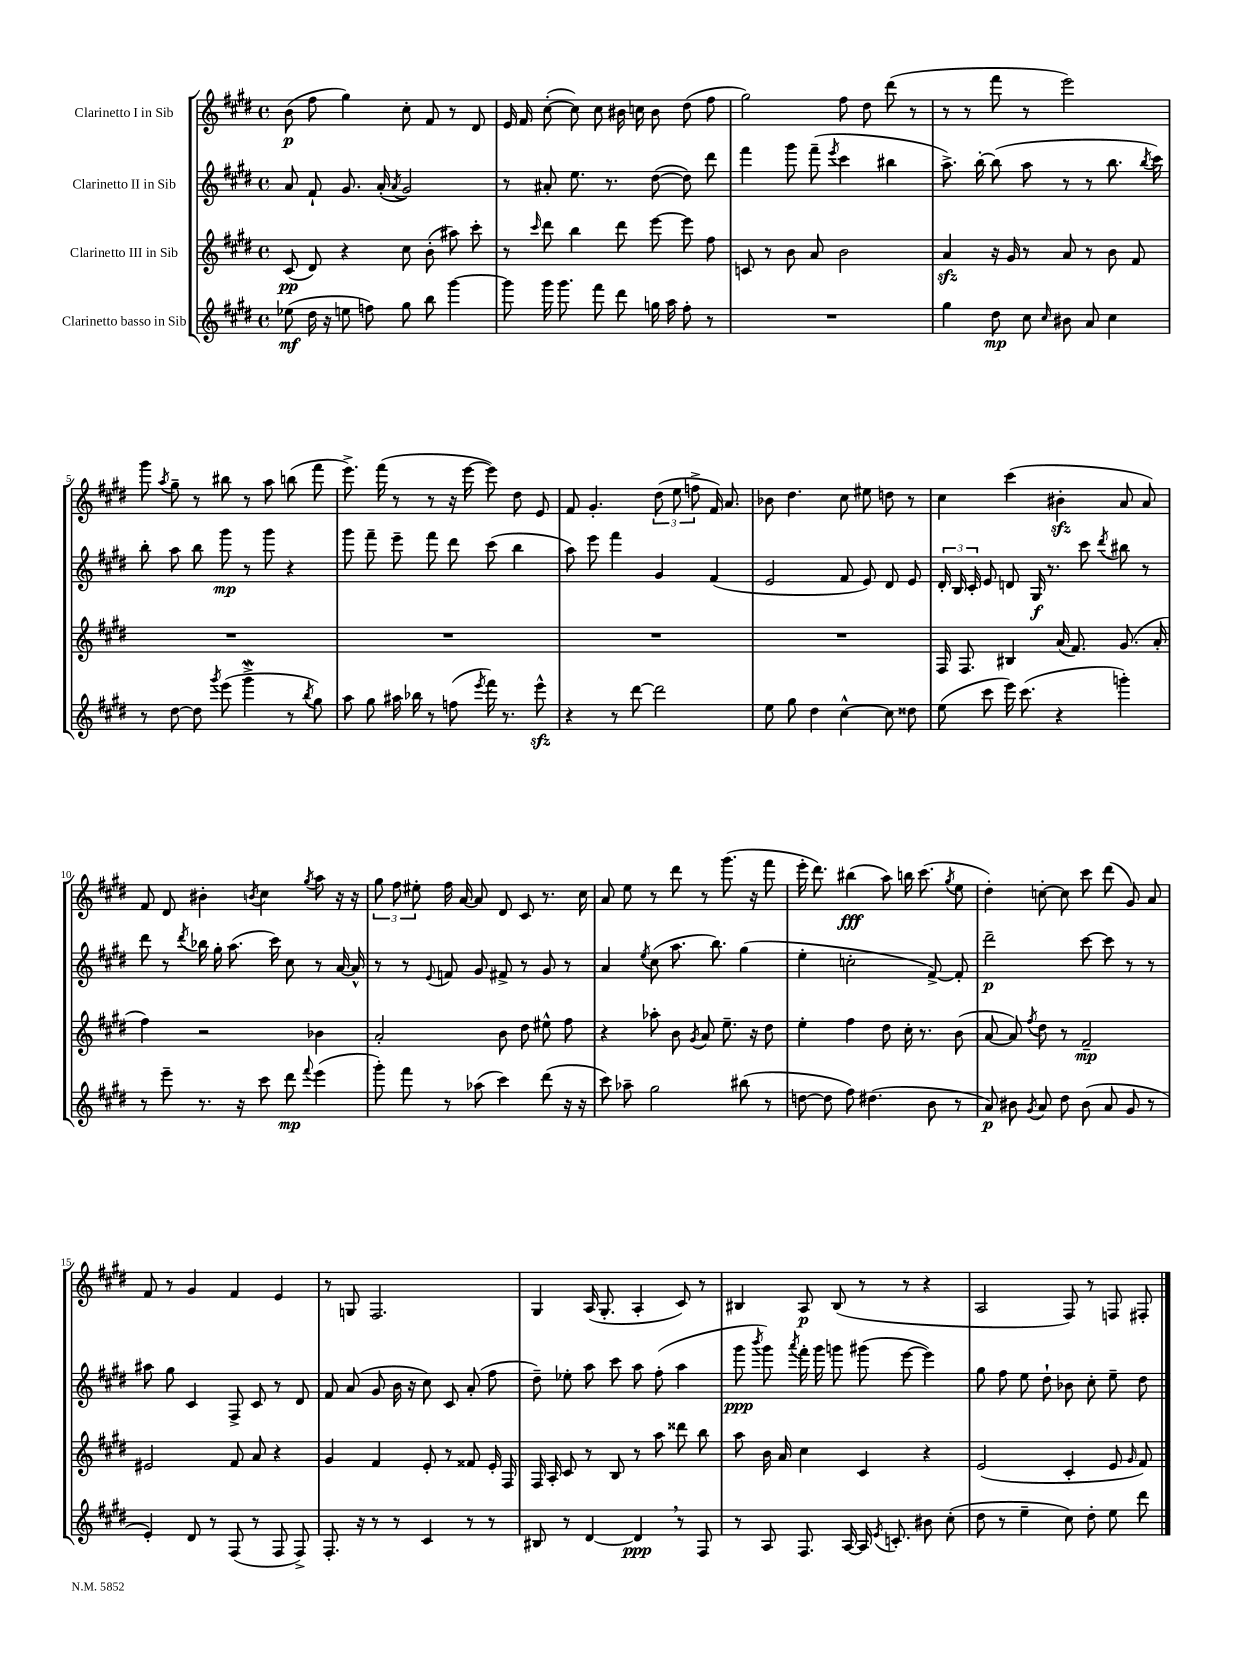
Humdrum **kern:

**kern	**dynam	**kern	**dynam	**kern	**dynam	**kern	**dynam
*part4	*part4	*part3	*part3	*part2	*part2	*part1	*part1
*staff4	*staff4	*staff3	*staff3	*staff2	*staff2	*staff1	*staff1
*I"Clarinetto basso in Sib	*	*I"Clarinetto III in Sib	*	*I"Clarinetto II in Sib	*	*I"Clarinetto I in Sib	*
*clefG2	*	*clefG2	*	*clefG2	*	*clefG2	*
*k[f#c#g#d#]	*	*k[f#c#g#d#]	*	*k[f#c#g#d#]	*	*k[f#c#g#d#]	*
*M4/4	*	*M4/4	*	*M4/4	*	*M4/4	*
*met(c)	*	*met(c)	*	*met(c)	*	*met(c)	*
=1	=1	=1	=1	=1	=1	=1	=1
(8ee-X\	mf	(8c#/	pp	8a/	.	(8b\	p
16dd#\	.	8d#/)	.	8f#`/	.	8ff#\	.
16r	.	.	.	.	.	.	.
8een\	.	4r	.	8.g#/	.	4gg#\)	.
8ffn\)	.	.	.	.	.	.	.
.	.	.	.	(16a'/	.	.	.
.	.	.	.	8qa/	.	.	.
8gg#\	.	8cc#\	.	2g#/)	.	8cc#'\	.
8bb\	.	(8b'\	.	.	.	8f#/	.
[4ggg#\	.	8aa#X\)	.	.	.	8r	.
.	.	8ccc#'\	.	.	.	8d#/	.
=2	=2	=2	=2	=2	=2	=2	=2
8ggg#\]	.	8r	.	8r	.	16e/	.
.	.	.	.	.	.	16f#/	.
.	.	16qqccc#/	.	.	.	.	.
16ggg#\	.	8ddd#\	.	8a#X'/	.	([8cc#'\	.
8.ggg#\	.	.	.	.	.	.	.
.	.	4bb\	.	8.ee\	.	8cc#\])	.
8fff#\	.	.	.	.	.	8cc#\	.
.	.	.	.	8.r	.	.	.
8ddd#\	.	8ddd#\	.	.	.	16b#X\	.
.	.	.	.	.	.	16ccn\	.
16ggn\	.	[8eee\	.	([8dd#\	.	8b#\	.
16aa\	.	.	.	.	.	.	.
8ff#'\	.	8eee\]	.	8dd#\])	.	(8dd#\	.
8r	.	8ff#\	.	8ddd#\	.	8ff#\	.
=3	=3	=3	=3	=3	=3	=3	=3
1r	.	8cn/	.	4fff#\	.	2gg#\)	.
.	.	8r	.	.	.	.	.
.	.	8b\	.	8ggg#\	.	.	.
.	.	8a/	.	(8fff#~\	.	.	.
.	.	.	.	8qeee/	.	.	.
.	.	2b\	.	4ccc#\	.	8ff#\	.
.	.	.	.	.	.	8dd#\	.
.	.	.	.	4bb#X\	.	(8ddd#\	.
.	.	.	.	.	.	8r	.
=4	=4	=4	=4	=4	=4	=4	=4
4gg#\	.	4azz/	.	8.aa^\)	.	8r	.
.	.	.	.	.	.	8r	.
.	.	.	.	[16bb'\	.	.	.
8dd#\	mp	16r	.	(8bb\]	.	8fff#\	.
.	.	16g#/	.	.	.	.	.
8cc#\	.	8r	.	8aa\	.	8r	.
16qqcc#/	.	.	.	.	.	.	.
8b#X\	.	8a/	.	8r	.	2eee\)	.
8a/	.	8r	.	8r	.	.	.
4cc#\	.	8b\	.	8.bb\	.	.	.
.	.	8f#/	.	.	.	.	.
.	.	.	.	8qbb/	.	.	.
.	.	.	.	16ccc#\)	.	.	.
!!LO:LB:g=z
=5	=5	=5	=5	=5	=5	=5	=5
8r	.	1r	.	8bb'\	.	8ggg#\	.
.	.	.	.	.	.	8qaa/	.
[8dd#\	.	.	.	8aa\	.	8gg#~\	.
8dd#\]	.	.	.	8bb\	.	8r	.
8qggg#/	.	.	.	.	.	.	.
(8eee\	.	.	.	8ggg#\	mp	8bb#X\	.
4ggg#W^\	.	.	.	8r	.	8r	.
.	.	.	.	8ggg#\	.	8aa\	.
8r	.	.	.	4r	.	(8bbn\	.
8qbb/	.	.	.	.	.	.	.
8gg#\)	.	.	.	.	.	8fff#\	.
=6	=6	=6	=6	=6	=6	=6	=6
8aa\	.	1r	.	8ggg#\	.	8.eee^\)	.
8gg#\	.	.	.	8fff#~\	.	.	.
.	.	.	.	.	.	(16fff#\	.
16aa#X\	.	.	.	8eee~\	.	8r	.
16bb-X\	.	.	.	.	.	.	.
8r	.	.	.	8fff#\	.	8r	.
(8ffn\	.	.	.	8ddd#\	.	16r	.
.	.	.	.	.	.	[16eee\	.
8qeee/	.	.	.	.	.	.	.
16fff#\)	.	.	.	(8ccc#\	.	8eee\])	.
8.r	.	.	.	.	.	.	.
.	.	.	.	4bb\	.	8dd#\	.
8eeezz^^\	.	.	.	.	.	8e/	.
=7	=7	=7	=7	=7	=7	=7	=7
4r	.	1r	.	8aa\)	.	8f#/	.
.	.	.	.	8eee\	.	4.g#'/	.
8r	.	.	.	4fff#\	.	.	.
[8ddd#\	.	.	.	.	.	.	.
2ddd#\]	.	.	.	4g#/	.	(12dd#\	.
.	.	.	.	.	.	12ee\	.
.	.	.	.	.	.	12ffn^\	.
.	.	.	.	(4f#/	.	16f#/)	.
.	.	.	.	.	.	8.a/	.
=8	=8	=8	=8	=8	=8	=8	=8
8ee\	.	1r	.	2e/	.	8b-X\	.
8gg#\	.	.	.	.	.	4.dd#\	.
4dd#\	.	.	.	.	.	.	.
[4cc#^^\	.	.	.	8f#/	.	8cc#\	.
.	.	.	.	8e/)	.	8ee#X\	.
8cc#\]	.	.	.	8d#/	.	8ddn\	.
8dd##X\	.	.	.	8e/	.	8r	.
=9	=9	=9	=9	=9	=9	=9	=9
(8ee\	.	16F#/	.	24d#'/	.	4cc#\	.
.	.	.	.	24B/	.	.	.
.	.	8.F#/	.	.	.	.	.
.	.	.	.	24c#'/	.	.	.
8ccc#\	.	.	.	8e/	.	.	.
16eee\)	.	4B#X/	.	8dn/	.	(4ccc#\	.
(8.ccc#\	.	.	.	.	.	.	.
.	.	.	.	16G#/	f	.	.
.	.	.	.	8.r	.	.	.
4r	.	(16a/	.	.	.	4b#Xzz'\	.
.	.	8.f#/)	.	.	.	.	.
.	.	.	.	8ccc#\	.	.	.
.	.	.	.	8qddd#/	.	.	.
4gggn'\)	.	(8.g#/	.	8bb#X\	.	8a/	.
.	.	.	.	8r	.	8a/)	.
.	.	16a'/	.	.	.	.	.
!!LO:LB:g=z
=10	=10	=10	=10	=10	=10	=10	=10
8r	.	4ff#\)	.	8ddd#\	.	8f#/	.
8eee~\	.	.	.	8r	.	8d#/	.
.	.	.	.	8qddd#/	.	.	.
8.r	.	2r	.	16bb-X\	.	4b#X'\	.
.	.	.	.	16gg#'\	.	.	.
.	.	.	.	(8.aa\	.	.	.
16r	.	.	.	.	.	.	.
.	.	.	.	.	.	8qbn/	.
8ccc#\	.	.	.	.	.	4cc#\	.
.	.	.	.	16ccc#\)	.	.	.
8ddd#\	mp	.	.	8cc#\	.	.	.
8qqfff#/	.	.	.	.	.	8qgg#/	.
(4eee\	.	4b-X\	.	8r	.	8aa\	.
.	.	.	.	[16a/	.	16r	.
.	.	.	.	16a^^/]	.	16r	.
=11	=11	=11	=11	=11	=11	=11	=11
8ggg#'\)	.	2a'/	.	8r	.	12gg#\	.
.	.	.	.	.	.	12ff#\	.
8fff#\	.	.	.	8r	.	.	.
.	.	.	.	.	.	12ee#X'\	.
.	.	.	.	8qqe/	.	.	.
8r	.	.	.	8fn/	.	16ff#\	.
.	.	.	.	.	.	[16a/	.
(8aa-X\	.	.	.	8g#/	.	8a/]	.
4ccc#\)	.	8b\	.	8f#X^/	.	8d#/	.
.	.	8dd#\	.	8r	.	8c#/	.
(8ddd#\	.	8ee#X^^\	.	8g#/	.	8.r	.
16r	.	8ff#\	.	8r	.	.	.
16r	.	.	.	.	.	16cc#\	.
=12	=12	=12	=12	=12	=12	=12	=12
8ccc#\)	.	4r	.	4a/	.	8a/	.
8aa-X~\	.	.	.	.	.	8ee\	.
.	.	.	.	8qee/	.	.	.
2gg#\	.	8aa-X'\	.	(8cc#\	.	8r	.
.	.	8b\	.	8.aa\	.	8ddd#\	.
.	.	8qg#/	.	.	.	.	.
.	.	8a/	.	.	.	8r	.
.	.	.	.	8.bb\)	.	.	.
.	.	8.ee~\	.	.	.	(8.ggg#\	.
(8bb#X\	.	.	.	(4gg#\	.	.	.
.	.	16r	.	.	.	16r	.
8r	.	8dd#\	.	.	.	8fff#\	.
=13	=13	=13	=13	=13	=13	=13	=13
[8ddn\	.	4ee'\	.	4ee'\	.	16eee'\	.
.	.	.	.	.	.	8.ddd#\)	.
8dd\]	.	.	.	.	.	.	.
8ff#\)	.	4ff#\	.	2ccn'\	.	(4bb#X\	fff
(4.dd#X\	.	.	.	.	.	.	.
.	.	8dd#\	.	.	.	8aa\)	.
.	.	16cc#'\	.	.	.	16bbn\	.
.	.	8.r	.	.	.	(8.ccc#\	.
8b\	.	.	.	[8f#^/)	.	.	.
.	.	.	.	.	.	8qgg#/	.
8r	.	(8b\	.	8f#'/]	.	8ee\	.
=14	=14	=14	=14	=14	=14	=14	=14
8a/)	p	[8a/	.	2ddd#~\	p	4dd#'\)	.
8b#X\	.	8a/])	.	.	.	.	.
8qg#/	.	8qff#/	.	.	.	.	.
8a/	.	8dd#\	.	.	.	[8ccn'\	.
8dd#\	.	8r	.	.	.	8cc\]	.
(8b#\	.	2f#~/	mp	[8ccc#\	.	8ccc#\	.
8a/	.	.	.	8ccc#\]	.	(8ddd#\	.
8g#/	.	.	.	8r	.	8g#/)	.
8r	.	.	.	8r	.	8a/	.
!!LO:LB:g=z
=15	=15	=15	=15	=15	=15	=15	=15
4e'/)	.	2e#X/	.	8aa#X\	.	8f#/	.
.	.	.	.	8gg#\	.	8r	.
8d#/	.	.	.	4c#/	.	4g#/	.
8r	.	.	.	.	.	.	.
(8F#/	.	8f#/	.	8F#^/	.	4f#/	.
8r	.	8a/	.	8c#/	.	.	.
8F#/	.	4r	.	8r	.	4e/	.
8F#^/)	.	.	.	8d#/	.	.	.
=16	=16	=16	=16	=16	=16	=16	=16
8.F#'/	.	4g#/	.	8f#/	.	8r	.
.	.	.	.	(8a/	.	8Gn/	.
16r	.	.	.	.	.	.	.
8r	.	4f#/	.	8g#/	.	2.F#/	.
8r	.	.	.	16b\	.	.	.
.	.	.	.	16r	.	.	.
4c#/	.	8e'/	.	8cc#\)	.	.	.
.	.	8r	.	8c#/	.	.	.
8r	.	8f##X/	.	(8a'/	.	.	.
8r	.	16e'/	.	8ff#\	.	.	.
.	.	16F#/	.	.	.	.	.
=17	=17	=17	=17	=17	=17	=17	=17
8B#X/	.	16F#/	.	8dd#~\)	.	4G#/	.
.	.	16A'/	.	.	.	.	.
8r	.	8c#/	.	8ee-X'\	.	.	.
[4d#/	.	8r	.	8aa\	.	(16A/	.
.	.	.	.	.	.	8.G#'/	.
.	.	8B/	.	8ccc#\	.	.	.
4d#,/]	ppp	8r	.	8aa\	.	4A'/	.
.	.	8aa\	.	(8ff#'\	.	.	.
8r	.	8ddd##X\	.	4aa\	.	8c#/)	.
8F#/	.	8bb\	.	.	.	8r	.
=18	=18	=18	=18	=18	=18	=18	=18
8r	.	8aa\	.	8ggg#\	ppp	4B#X/	.
.	.	.	.	8qbbb/	.	.	.
8A/	.	16b\	.	8ggg#\)	.	.	.
.	.	16a/	.	.	.	.	.
.	.	.	.	8qaaa/	.	.	.
8.F#/	.	4cc#\	.	16fff#'\	.	8A/	p
.	.	.	.	16ggg#\	.	.	.
.	.	.	.	8gggn\	.	(8B#/	.
[16A/	.	.	.	.	.	.	.
16A/]	.	4c#/	.	(8ggg#X\	.	8r	.
8qe/	.	.	.	.	.	.	.
8.cn'/	.	.	.	.	.	.	.
.	.	.	.	[8eee\	.	8r	.
8b#X\	.	4r	.	4eee\])	.	4r	.
(8cc#'\	.	.	.	.	.	.	.
=19	=19	=19	=19	=19	=19	=19	=19
8dd#\	.	(2e/	.	8gg#\	.	2A/	.
8r	.	.	.	8ff#\	.	.	.
4ee~\	.	.	.	8ee\	.	.	.
.	.	.	.	8dd#`\	.	.	.
8cc#\)	.	4c#'/	.	8b-X\	.	8F#/)	.
8dd#'\	.	.	.	8cc#'\	.	8r	.
8ee\	.	8e/	.	8ee~\	.	8Fn/	.
.	.	16qqg#/	.	.	.	.	.
8ddd#\	.	8f#/)	.	8dd#\	.	8F#X'/	.
==	==	==	==	==	==	==	==
*-	*-	*-	*-	*-	*-	*-	*-
